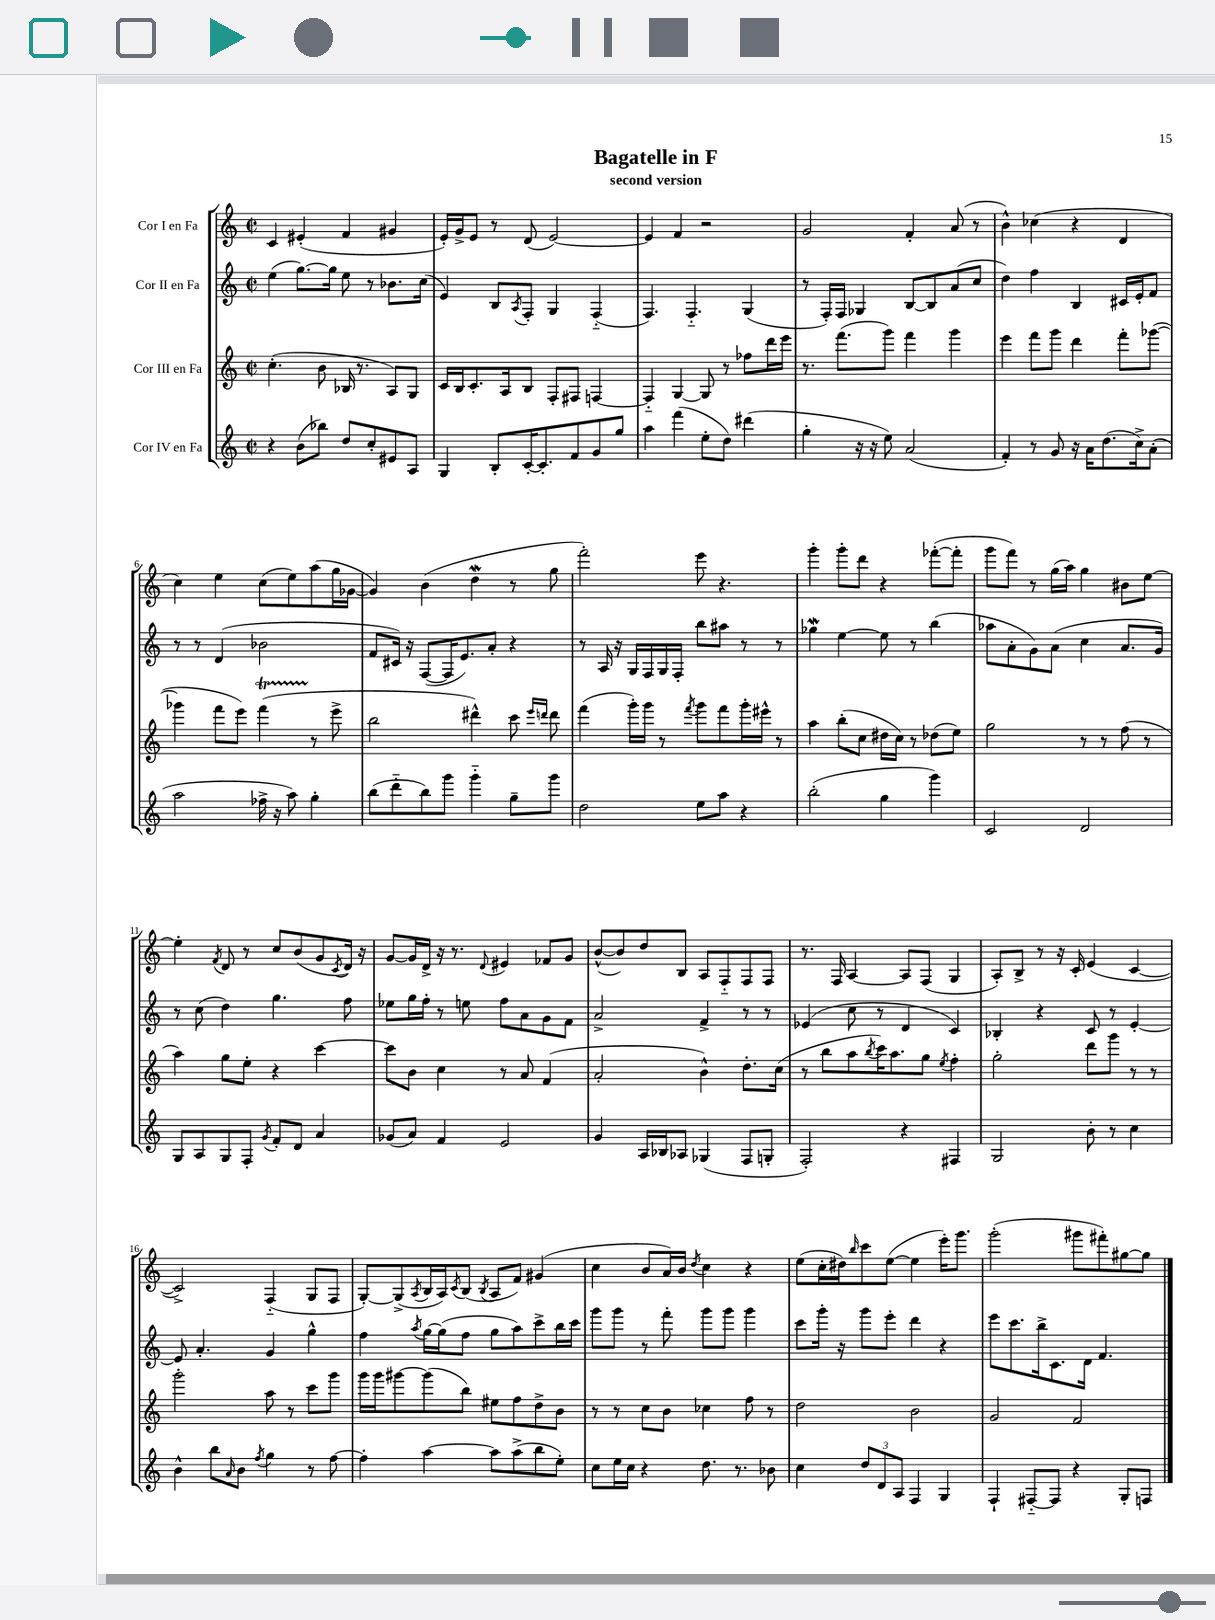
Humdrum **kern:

**kern	**kern	**kern	**kern
*staff4	*staff3	*staff2	*staff1
*clefG2	*clefG2	*clefG2	*clefG2
*k[]	*k[]	*k[]	*k[]
*M2/2	*M2/2	*M2/2	*M2/2
*met(c|)	*met(c|)	*met(c|)	*met(c|)
4r	(4.cc'	(4ee	4c
(8b	.	[8.gg)	(4e#'
8bb-)	8b	.	.
.	.	16gg]	.
8dd	16B-	8ee	4f
.	8.r	.	.
8cc'	.	8r	.
8e#	8A)	8.b-	4g#
8A	8G	.	.
.	.	(16cc	.
=	=	=	=
4G	16c	4e)	16e')
.	16B	.	16g^
.	8.c'	.	8e
8B'	.	8B	8r
.	16A	.	.
.	.	8qA	.
[16c'	8B	8F'	(8d
8.c']	.	.	.
.	8F'	4G	[2e)
8f	8F#	.	.
8g	[4F	(4F'~	.
8gg	.	.	.
=	=	=	=
4aa	4F'~]	4.F)	4e]
(4fff	[4G	.	4f
.	.	4.F'~	.
8ee'	8G]	.	2r
8dd)	8r	.	.
(4ddd#	8ff-	(4G	.
.	16ddd	.	.
.	16eee	.	.
=	=	=	=
4gg'	8.r	8r	2g
.	.	16F')	.
.	(8.fff	16F	.
16r	.	4G-	.
16r	.	.	.
8ee)	8ggg)	.	.
(2a	4fff	[8B	4f'
.	.	8B]	.
.	4ggg	(8a	(8a
.	.	8cc	8r
=	=	=	=
4f')	4eee	4dd)	4b^^)
8r	8fff	4ff	(4cc-
8g	8ggg	.	.
16r	4ddd	4B	4r
16a	.	.	.
(8.dd	.	.	.
.	8fff'	16c#	4d
16cc^)	.	16e'	.
(8a'	([8ggg-	8f	.
=	=	=	=
2aa	4ggg-]	8r	4cc)
.	.	8r	.
.	8fff	(4d	4ee
.	8eee)	.	.
16ff-^	(4fff	2b-	(8cc
16r	.	.	.
8aa)	.	.	8ee)
4gg'	8r	.	(8aa
.	8eee^	.	16gg
.	.	.	[16g-
=	=	=	=
(8bb	2bb	8f	4g-])
8ddd'~	.	16c#)	.
.	.	16r	.
8bb)	.	([8F	(4b
8ggg	.	16F]	.
.	.	8.e)	.
4ggg'~	4ddd#^^)	.	4dd
.	.	8a'	.
8gg~	8ccc	4r	8r
.	16qqeee	.	.
.	16qqddd	.	.
8ggg	8ddd	.	8gg
=	=	=	=
2dd	(4fff	8r	2fff')
.	.	16A	.
.	.	16r	.
.	16ggg')	16G	.
.	16ggg	16F	.
.	8r	16G	.
.	.	16F'	.
.	8qfff	.	.
8ee	8ggg	8bb	8eee
8aa	8fff	8aa#	4.r
4r	16ggg'	8r	.
.	16eee#^^	.	.
.	8r	8r	.
=	=	=	=
(2bb'	4aa	4gg-	4ggg'
.	(8bb'	[4ee	8ggg'
.	8cc	.	8ddd
4gg	16dd#	8ee]	4r
.	16cc)	.	.
.	8r	8r	.
4ggg)	(8dd-	(4bb	([8fff-'
.	8ee)	.	8fff-']
=	=	=	=
2c	2gg	8aa-	8ggg
.	.	8a'	8fff)
.	.	8g)	8r
.	.	(8a	(16gg
.	.	.	16aa)
2d	8r	4cc	4gg
.	8r	.	.
.	(8ff	8.a	8b#
.	8r	.	[8ee
.	.	16g)	.
=	=	=	=
8G	4aa)	8r	4ee']
8A	.	(8cc	.
.	.	.	8qf
8G	8gg	4dd)	8d
8F'	8ee'	.	8r
8qg	.	.	.
8f'	4r	4.gg	8cc
8d	.	.	(8b
4a	[4ccc	.	8g
.	.	.	8qc
.	.	8ff	16d)
.	.	.	16r
=	=	=	=
(8g-	8ccc]	8ee-	[8g
8a)	8b	16gg	16g]
.	.	16ff'	16d^
4f	4cc	8r	16r
.	.	.	8.r
.	.	8ee	.
.	.	.	8qqd
2e	8r	8ff	4e#
.	8a	8a	.
.	(4f	8g	8f-
.	.	8f	8g
=	=	=	=
4g	2a'	2a^	([8b^^
.	.	.	8b])
16A	.	.	8dd
16B-	.	.	.
8A-	.	.	8B
(4G-	4b^^)	4f^	8A
.	.	.	8F'~
8F	8.dd'	8r	8F
8G'	.	8r	8F
.	(16cc	.	.
=	=	=	=
2F')	8r	(4e-	8.r
.	8bb	.	.
.	.	.	16F
.	8aa	8cc	[4A
.	8qbb	.	.
.	16ccc)	8r	.
.	8.aa	.	.
4r	.	4d	8A]
.	8gg	.	(8F
.	8qee	.	.
4F#	4ff'	4c)	4G
=	=	=	=
2G	2gg'	4B-'	8A')
.	.	.	8B^
.	.	4r	8r
.	.	.	16r
.	.	.	16c'
8b'	8ddd	8c	(4e
8r	8ggg	8r	.
4cc	8r	[4e'	[4c
.	8r	.	.
=	=	=	=
4b^^	2ggg'	8e]	2c^])
.	.	4.a'	.
8bb	.	.	.
16qqa	.	.	.
8b	.	.	.
8qff	.	.	.
4gg	8aa	4g	(4F'~
.	8r	.	.
8r	8ccc	4gg^^	8G
[8ff	8ggg	.	8F
=	=	=	=
4ff']	16ggg	4ff	[8G')
.	16ggg	.	.
.	[8ggg#	.	(8G^]
.	.	8qaa	8qA
[4aa	(8ggg#]	[16gg	16B
.	.	(16gg]	16A)
.	.	.	8qc
.	8bb)	8ff	(8B
.	.	.	8qB
8aa]	8ee#	8gg	8A
(8aa^	8ff	8aa)	8f)
8bb	8dd^	8ccc^	(4g#
8ee')	8b	16bb	.
.	.	16ccc	.
=	=	=	=
8cc	8r	8ggg	4cc
16ee	8r	8ggg	.
16cc	.	.	.
4r	8cc	8r	8b
.	8b	8fff'	16a)
.	.	.	16b
.	.	.	8qdd
8.dd	4cc-	8ggg	4cc
.	.	8ggg	.
8.r	.	.	.
.	8ff	4ggg	4r
8b-	8r	.	.
=	=	=	=
4cc	2dd	8ccc	(8ee
.	.	16ggg'	16cc'
.	.	16r	16dd#)
.	.	.	16qqbb
12dd	.	8ggg	8ccc
12d	.	.	.
.	.	8eee'	([8ee
12A	.	.	.
4F	2b	4ddd	4ee]
4G	.	4r	16eee')
.	.	.	8.ggg
=	=	=	=
4F`	2g	8eee	(2ggg'
.	.	8.ccc	.
[8F#'~	.	.	.
.	.	16bb^	.
8F#]	.	8.c	.
4r	2f	.	8ggg#
.	.	16d	.
.	.	4.f	8fff#')
8G'	.	.	[8gg#
8F	.	.	8gg#]
==	==	==	==
*-	*-	*-	*-
